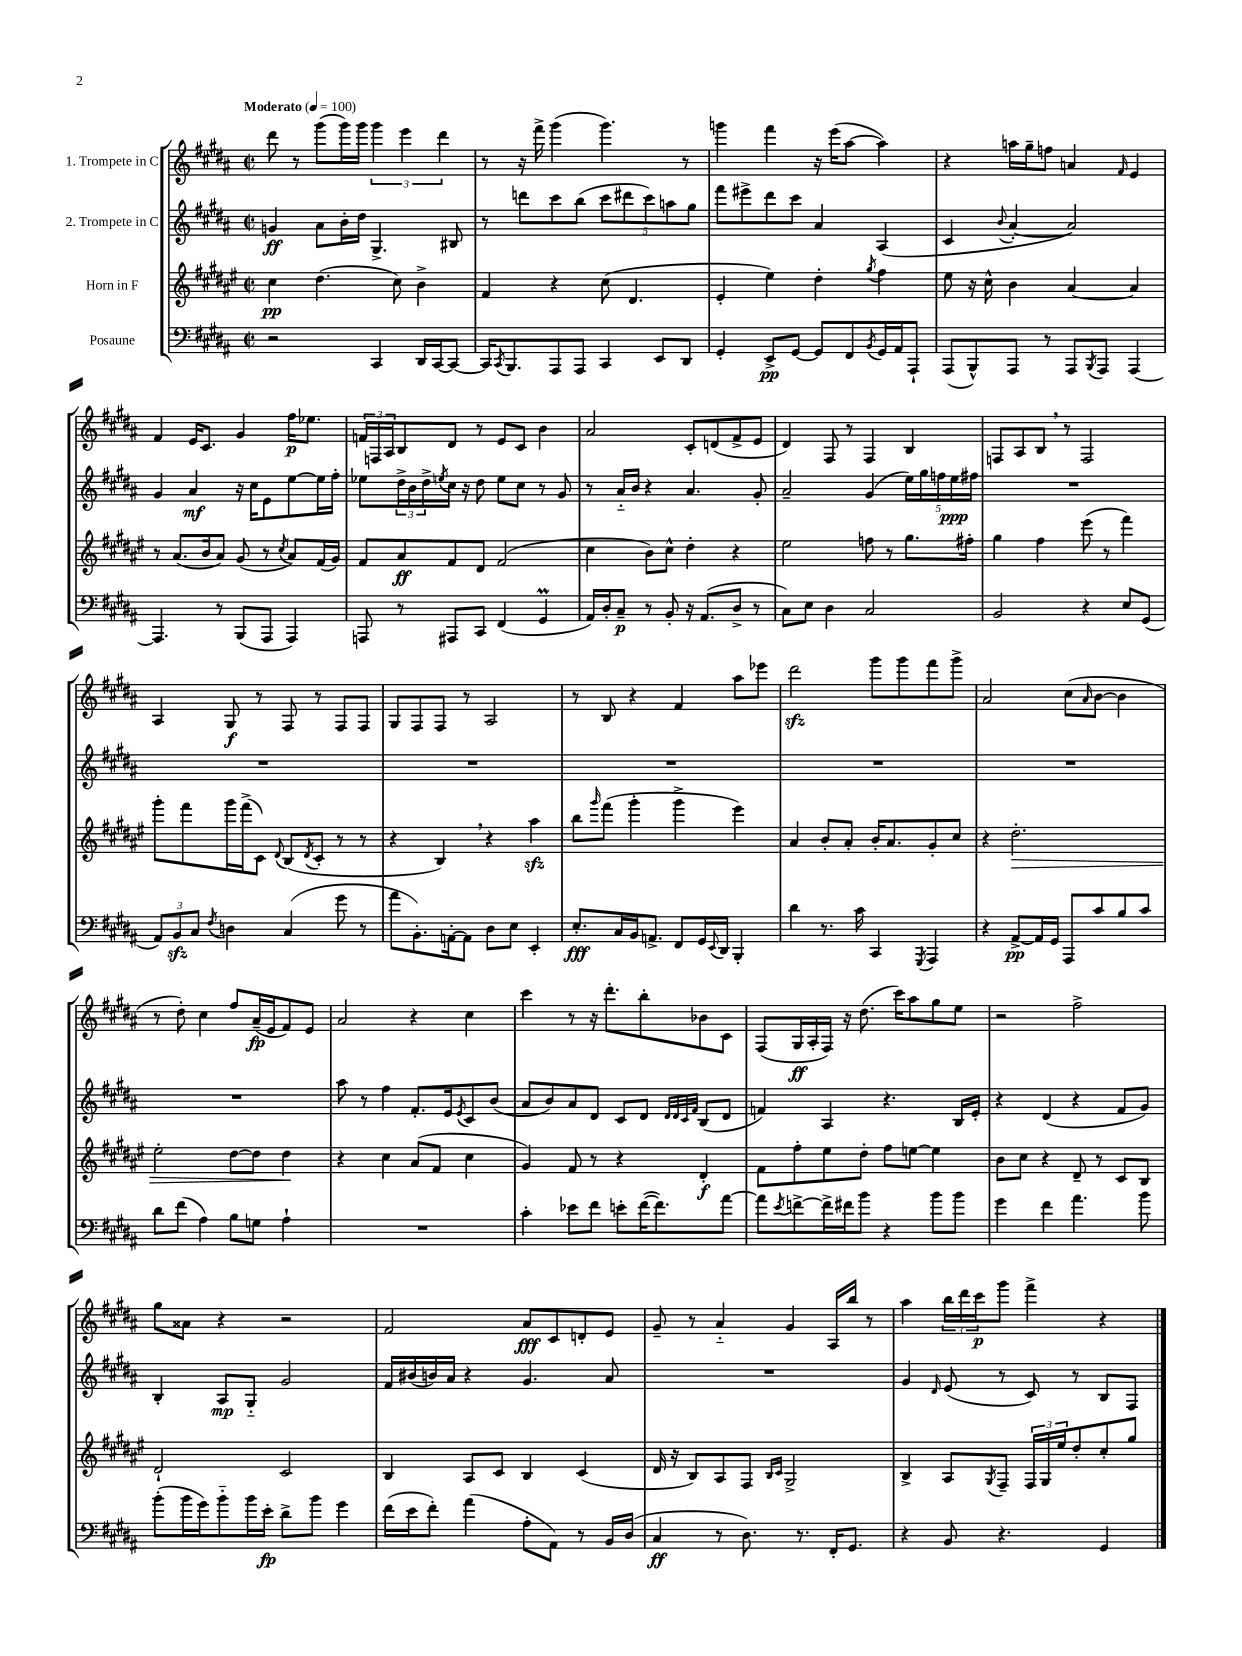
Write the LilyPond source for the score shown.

<<
\new StaffGroup <<
\new Staff = "s0" \with { instrumentName = "1. Trompete in C" } {
    \clef treble \key b \major \defaultTimeSignature \time 2/2 \tempo "Moderato" 4 = 100
    dis'''8 r8 gis'''8( gis'''16) gis'''16 \tuplet 3/2 { gis'''4 e'''4 dis'''4 } |
    r8 r16 fis'''16-> gis'''4( gis'''4.) r8 |
    g'''4 fis'''4 r16 e'''16( ais''8~ ais''4) |
    r4 a''16 gis''16-- f''8 a'4 \grace { fis'16 } e'4 |
    fis'4 e'16 cis'8. gis'4 fis''16\p ees''8. |
    \tuplet 3/2 { f'16 f16 ais16 } b8 dis'8 r8 e'8 cis'8 b'4 |
    ais'2 cis'8-. d'8( fis'8-> e'8 |
    dis'4) fis8 r8 fis4 b4 |
    f8 ais8 b8 \breathe r8 f2 |
    ais4 gis8\f r8 fis8 r8 fis8 fis8 |
    gis8 fis8 fis8 r8 ais2 |
    r8 b8 r4 fis'4 ais''8 ees'''8 |
    dis'''2\sfz gis'''8 gis'''8 fis'''8 gis'''8-> |
    ais'2 cis''8( \grace { ais'16 } b'8~ b'4 |
    r8 dis''8-.) cis''4 fis''8 ais'16--\fp( e'16 fis'8) e'8 |
    ais'2 r4 cis''4 |
    cis'''4 r8 r16 dis'''8.-. b''8-. bes'8 cis'8 |
    fis8( gis16\ff ais16-. fis16) r16 dis''8.( cis'''16) ais''8 gis''8 e''8 |
    r2 fis''2-> |
    gis''8 aisis'8 r4 r2 |
    fis'2 ais'8\fff cis'8 d'8-. e'8 |
    gis'8-- r8 ais'4-_ gis'4 ais16 b''16 r8 |
    ais''4 \tuplet 3/2 { b''16 dis'''16 cis'''16\p } gis'''8 fis'''4-> r4 \bar "|." |
}
\new Staff = "s1" \with { instrumentName = "2. Trompete in C" } {
    \clef treble \key b \major \defaultTimeSignature \time 2/2
    g'4\ff ais'8 b'16-. dis''16 gis4.-> bis8 |
    r8 d'''8 cis'''8 b''8( \tuplet 5/4 { cis'''8 dis'''8 cis'''8) a''8 gis''8 } |
    fis'''8 eis'''8-> dis'''8 cis'''8 ais'4 ais4( |
    cis'4 \appoggiatura { b'8 } ais'4~-. ais'2) |
    gis'4 ais'4\mf r16 cis''16 e'8 e''8~ e''16 fis''16-. |
    ees''8 \tuplet 3/2 { dis''16-> b'16 dis''16-> } \acciaccatura { e''8 } cis''16 r16 dis''8 e''8 cis''8 r8 gis'8 |
    r8 ais'16-_ b'16 r4 ais'4. gis'8-. |
    ais'2-- gis'4( \tuplet 5/4 { e''16) gis''16 f''16 e''16\ppp fis''16 } |
    R1 |
    R1 |
    R1 |
    R1 |
    R1 |
    R1 |
    R1 |
    ais''8 r8 fis''4 fis'8.-. e'16 \acciaccatura { e'8 } cis'8 b'8( |
    ais'8 b'8) ais'8 dis'8 cis'8 dis'8 \grace { dis'32 dis'32 cis'32 fis'32 } b8( dis'8 |
    f'4) ais4 r4. b16 e'16-. |
    r4 dis'4( r4 fis'8 gis'8) |
    b4-. ais8\mp gis8-_ gis'2 |
    fis'16 bis'16( b'16) ais'16 r4 gis'4. ais'8 |
    R1 |
    gis'4 \grace { dis'16 } e'8( r8 cis'8) r8 b8 fis8 \bar "|." |
}
\new Staff = "s2" \with { instrumentName = "Horn in F" } {
    \clef treble \key fis \major \defaultTimeSignature \time 2/2
    cis''4\pp dis''4.( cis''8) b'4-> |
    fis'4 r4 cis''8( dis'4. |
    eis'4-. eis''4) dis''4-. \acciaccatura { gis''8 } fis''4 |
    eis''8 r16 cis''16-^ b'4 ais'4~ ais'4 |
    r8 ais'8.( b'16 ais'8) gis'8( r8 \acciaccatura { cis''8 } ais'8) fis'16( gis'16) |
    fis'8 ais'8\ff fis'8 dis'8 fis'2( |
    cis''4 b'8) cis''8-^ dis''4-. r4 |
    eis''2 f''8 r8 gis''8. fis''16-. |
    gis''4 fis''4 eis'''8( r8 fis'''4) |
    gis'''8-. fis'''8 gis'''16 fis'''16->( cis'8) \appoggiatura { dis'8 } b8( \acciaccatura { dis'8 } cis'8-. r8 r8 |
    r4 b4) \breathe r4 ais''4\sfz |
    b''8 \grace { gis'''16 } fis'''8( gis'''4-. gis'''4-> eis'''4) |
    ais'4 b'8-. ais'8-. b'16-. ais'8. gis'8-. cis''8 |
    r4 dis''2.-.\> |
    eis''2-. dis''8~ dis''8 dis''4\! |
    r4 cis''4 ais'8( fis'8 cis''4 |
    gis'4) fis'8 r8 r4 dis'4-.\f |
    fis'8 fis''8-. eis''8 dis''8-. fis''8 e''8~ e''4 |
    b'8 cis''8 r4 dis'8-- r8 cis'8 b8 |
    dis'2-! cis'2 |
    b4 ais8 cis'8 b4 cis'4( |
    dis'16 r16 b8) ais8 fis8 \grace { b16 cis'16 } gis2-> |
    b4-> ais8 \acciaccatura { gis8 } fis8-- \tuplet 3/2 { fis16 gis16 eis''16 } dis''8-. cis''8-. gis''8 \bar "|." |
}
\new Staff = "s3" \with { instrumentName = "Posaune" } {
    \clef bass \key b \major \defaultTimeSignature \time 2/2
    r2 cis,4 dis,16 cis,16~ cis,8~ |
    cis,16 \acciaccatura { cis,8 } b,,8. ais,,8 ais,,8 cis,4 e,8 dis,8 |
    gis,4-. e,8->\pp gis,8~ gis,8 fis,8 \acciaccatura { b,8 } gis,16 ais,16 ais,,8-! |
    ais,,8( b,,8-^) ais,,8 r8 ais,,8 \acciaccatura { b,,8 } ais,,8 ais,,4~ |
    ais,,4. r8 b,,8( ais,,8 ais,,4) |
    a,,8 r8 ais,,8 cis,8 fis,4( gis,4\prall |
    ais,16) dis16-. cis8--\p r8 b,8-. r16 ais,8.( dis8-> r8 |
    cis8) e8 dis4 cis2 |
    b,2 r4 e8 gis,8( |
    \tuplet 3/2 { ais,8) b,8\sfz cis8 } \acciaccatura { fis8 } d4 cis4( gis'8 r8 |
    ais'8 b,8.-.) a,16~-. a,8 dis8 e8 e,4-. |
    e8.-.\fff cis16 b,16 a,8.-> fis,8 gis,16 \appoggiatura { e,8 } dis,16 b,,4-. |
    dis'4 r8. cis'16 cis,4 \acciaccatura { gis,,8 } ais,,4 |
    r4 ais,8~->\pp ais,16 gis,16 ais,,8 cis'8 b8 cis'8 |
    dis'8 fis'8( ais4) b8 g8 ais4-! |
    R1 |
    cis'4-. ees'8 fis'8 e'8-. fis'16~( fis'8.) ais'8~ |
    ais'8 \acciaccatura { e'8 } f'8~-> f'16-> fis'16 b'8 r4 b'8 b'8 |
    gis'4 fis'4 ais'4. b'8 |
    b'8-.( b'16 gis'16) b'8-_ b'16 e'16-.\fp dis'8-> b'8 gis'4 |
    fis'16( e'16 fis'8-.) ais'4( ais8-. ais,8) r8 b,16 dis16( |
    cis4\ff r8 dis8.) r8. fis,16-. gis,8. |
    r4 b,8 r4. gis,4 \bar "|." |
}
>>
>>
\layout { \context { \Score \remove "Bar_number_engraver" } }
